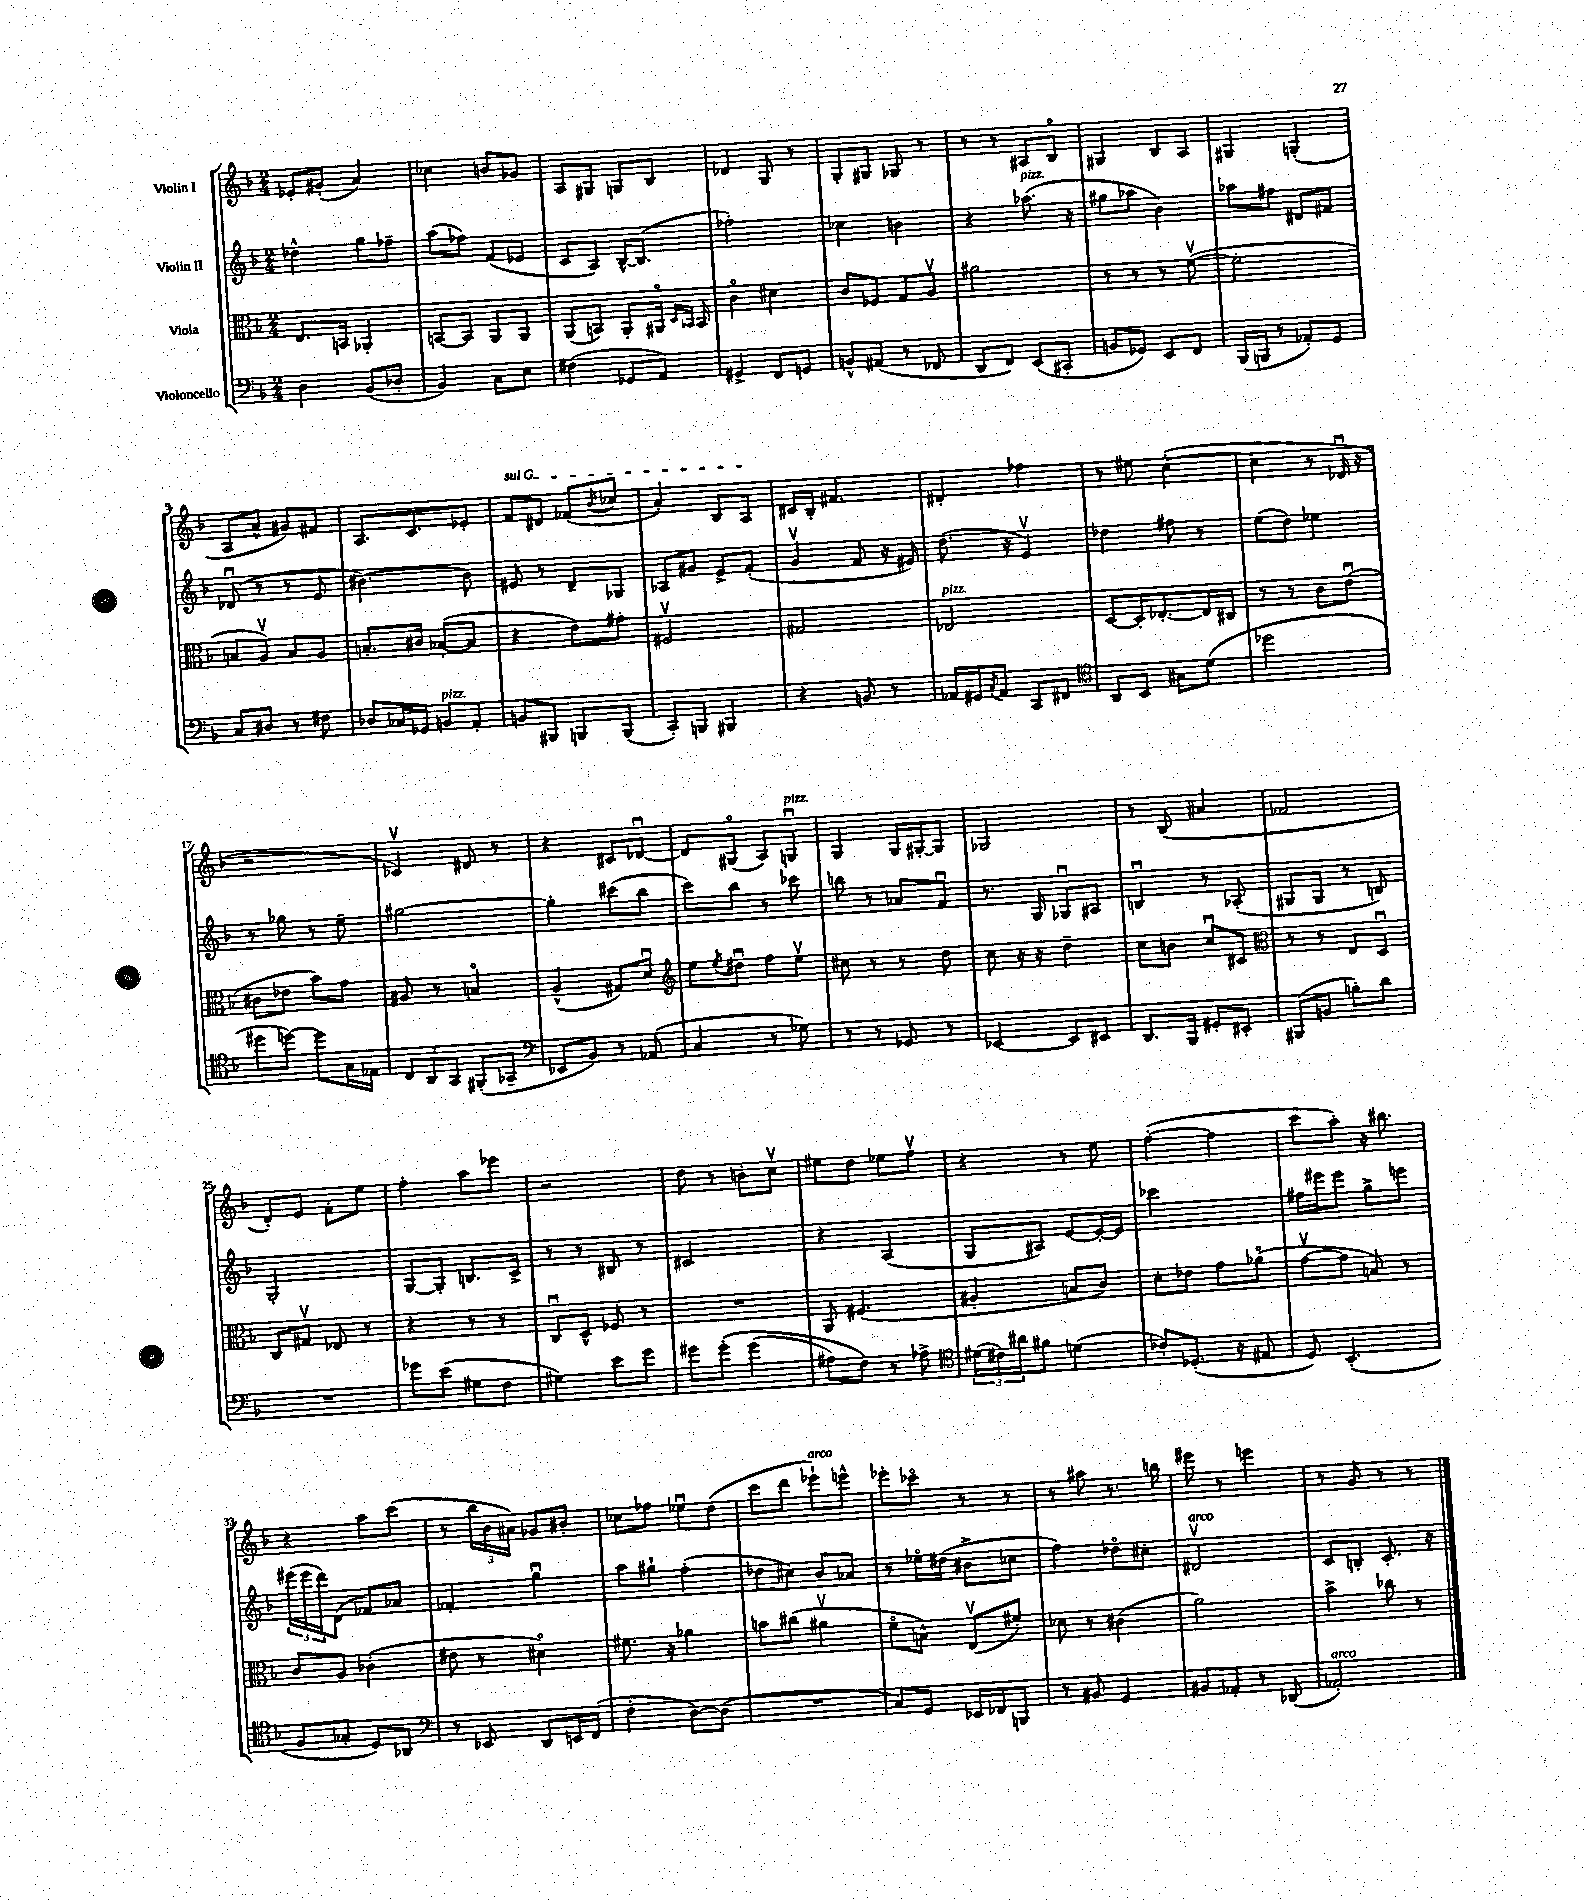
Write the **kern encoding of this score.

**kern	**kern	**kern	**kern
*part4	*part3	*part2	*part1
*staff4	*staff3	*staff2	*staff1
*I"Violoncello	*I"Viola	*I"Violin II	*I"Violin I
*clefF4	*clefC3	*clefG2	*clefG2
*k[b-]	*k[b-]	*k[b-]	*k[b-]
*M2/4	*M2/4	*M2/4	*M2/4
=1	=1	=1	=1
4D\	8.E/L	4dd-X^^\	8e-X'/L
.	.	.	(8g#X'/J
.	16BBn/Jk	.	.
(8BB-/L	4AA-X'/	8gg\L	4a/)
8D-X'/J	.	8ff-X~\J	.
=2	=2	=2	=2
4BB-/)	[8BBn/L	(8aa\L	4cc-X\
.	8BB/J]	8ff-X\J)	.
8C\L	8AA/L	(8f/L	8bn/L
8E\J	8AA/J	8e-X/J	8g-X/J
=3	=3	=3	=3
(4F#X\	(8AA/L	8c/L	8A/L
.	8BBn/J)	8A/J)	8G#X/J
8GG-X/L	8AA'/L	[16B-^^/KL	8Gn/L
.	.	(8.B-/J]	.
8AA/J)	16AA#X/Jk	.	8B-/J
.	16qqD/LL	.	.
.	16qqBB-X/JJ	.	.
.	16BB-/	.	.
=4	=4	=4	=4
4GG#X^/	4c\	2ff-X'\)	4d-X/
8FF/L	4d#X\	.	8G/
8GGn/J	.	.	8r
=5	=5	=5	=5
8BBn^^/L	8c/L	4cc-X\	8G'/L
(8AA#X/J	8F-X/J	.	8G#X/J
8r	8G/L	4bn\	8G-X/
8FF-X/	8Av/J	.	8r
=6	=6	=6	=6
8DD/L	2a#X\	4r	8r
8FF/J)	.	.	8r
!	!	!LO:TX:a:i:t=pizz.	!
(8EE/L	.	(8.aa-X\	8A#X/L
8CC#X'/J	.	.	8B-/J
.	.	16r	.
=7	=7	=7	=7
8BBn/L	8r	8gg#X\L	4G#X/
8GG-X/J)	8r	8aa-X\J	.
8EE/L	8r	4b-\)	8B-/L
8FF/J	([8fv\	.	8A/J
=8	=8	=8	=8
(16BBB-/LL	2f'\]	8aa-X\L	4G#X/
16BBBn/JJ	.	.	.
8r	.	8ff#X\J	.
8AA-X'/L)	.	8d#X/L	(4Gn'/
8GG/J	.	8f#X/J	.
!!LO:LB:g=z
=9	=9	=9	=9
8C/L	8Bn/L	(8d-Xu/	8A/L
8D#X/J	8Av/J)	8r	8a^^/J
8r	8B/L	8r	8g#X/L)
8F#X\	8A/J	8e/	8f#X/J
=10	=10	=10	=10
8D-X/L	8.Bn'/L	[4.b#X\)	8.A/L
16C-X/L	.	.	.
16GG-X/JJ	16c#X/Jk	.	8.c/
!LO:TX:a:i:t=pizz.	!	!	!
8BBn/L	([8B-X'/L	.	.
8AA'/J	8B-/J]	8b#\]	8e-X'/J
=11	=11	=11	=11
!	!	!	!LO:TX:a:i:t=sul G
8BBn/L	4r	8e#X/	8f/L
8BBB#X/J	.	8r	8d#X/J
8BBBn/L	8e\L)	8d~/L	(8f-X/L
.	.	.	8qb-/
(8BBB/J	8g#X'\J	8G-X/J	8cc-X/J
=12	=12	=12	=12
8CC'/L)	2F#Xv/	8A-X/L	4a'/)
8BBBn/J	.	8g#X/J	.
4BBB#X/	.	8e^/L	8B-/L
.	.	(8f'/J	8A/J
=13	=13	=13	=13
4r	2G#X/	4gv/	16c#X/LL
.	.	.	16B-'/JJ
.	.	.	4.f#X/
8BBn/	.	8f/	.
8r	.	16r	.
.	.	16e#X/)	.
=14	=14	=14	=14
!	!LO:TX:a:i:t=pizz.	!	!
16AA-X/LL	2E-X/	(8.dd\	4d#X'/
16GG#X/J	.	.	.
8qC/	.	.	.
8AA-/J	.	.	.
.	.	16r	.
8CC/L	.	4ev/)	4ff-X\
8FF#X/J	.	.	.
=15	=15	=15	=15
*clefC4	*	*	*
8AA/L	[8D/L	4dd-X\	8r
8BB-/J	16D'/K]	.	8ee#X\
.	[8.E-X'/	.	.
8G#X\L	.	8ff#X\	([4cc'\
(8d\J	16E-/L]	8r	.
.	16C#X/JJ	.	.
=16	=16	=16	=16
2dd-X\	8r	(8ee\L	4cc\]
.	8r	8dd\J)	.
.	8c\L	4ee-X\	8r
.	(8eu\J	.	16d-Xu/
.	.	.	16r
!!LO:LB:g=z
=17	=17	=17	=17
8dd#X\L	8c#X\L	8r	2r
[8ddn\J)	8e-X\J	8gg-X\	.
8dd\L]	8b-\L)	8r	.
16G\L	8g\J	8ee~\	.
16E-X\JJ	.	.	.
=18	=18	=18	=18
12C/L	8A#X/	[2gg#X\	4c-Xv/)
12AA/	.	.	.
.	8r	.	.
12GG/J	.	.	.
(8FF#X'/L	4Bn/	.	8d#X/
8GG-X~/J	.	.	8r
=19	=19	=19	=19
*clefF4	*	*	*
8EE-X/L	(4A^^/	4gg#'\]	4r
8BB-/J)	.	.	.
8r	8G#X/L)	(8ccc#X\L	8c#X/L
(8AA-X/	8du/J	8bb-\J	[8d-Xu/J
=20	=20	=20	=20
*	*clefG2	*	*
4C/	8ee\L	8ccc\L)	8d-/L]
.	8qee/	.	.
.	8dd#Xu\J	8bb-\J	(8G#X/J
8r	8ff\L	8r	8A/L)
!	!	!	!LO:TX:a:i:t=pizz.
8G-X\)	8eev\J	8ccc-X\	8Gnu/J
=21	=21	=21	=21
8r	8cc#X\	8bbn\	4G/
8r	8r	8r	.
8GG-X/	8r	8a-X/L	16G/LL
.	.	.	[16G#X'/J
8r	8dd\	8fu/J	8G#/J]
=22	=22	=22	=22
[4EE-X/	8cc\	8.r	2G-X/
.	16r	.	.
.	16r	16G/	.
8EE-/L]	4dd~\	8G-Xu/L	.
8EE#X/J	.	8A#X/J	.
=23	=23	=23	=23
8.DD/L	8cc\L	4Bnu/	8r
.	8bn\J	.	(8B-/
16BBB-/Jk	.	.	.
8GG#X'/L	8ccu/L	8r	4a#X/
8EE#X'/J	8c#X/J	(8A-X'/	.
=24	=24	=24	=24
*	*clefC3	*	*
(8BBB#X/L	8r	8G#X/L	2f-X/
8BBn/J	8r	8G#/J	.
8Bn'\L)	8E/L	8r	.
8d\J	8Du/J	8Bn/)	.
!!LO:LB:g=z
=25	=25	=25	=25
2r	8C/L	2G'/	8d'/L)
.	8G#Xv/J	.	8e/J
.	8E-X/	.	8f'\L
.	8r	.	8ee\J
=26	=26	=26	=26
8g-X\L	4r	[8G/L	4ff'\
(8e\J	.	8G'/J]	.
8G#X\L	8r	8.Bn/L	8aa\L
8F\J	8r	.	8eee-X\J
.	.	16c^/Jk	.
=27	=27	=27	=27
4G#X\)	8Cu/L	8r	2r
.	8D^^/J	8r	.
8e\L	8F-X/	8B#X/	.
8g\J	8r	8r	.
=28	=28	=28	=28
8g#X\L	2r	2c#X/	8dd\
(8g#'\J	.	.	8r
(4g#\	.	.	8bn'\L
.	.	.	8ccv\J
=29	=29	=29	=29
8A#X\L)	8AA/	4r	8ee#X\L
8F\J)	(4.F#X/	.	8dd\J
8r	.	(4A/	8ee-X\L
8A-X^\	.	.	8ffv\J
=30	=30	=30	=30
*clefC4	*	*	*
(24d#X\LL	4A#X'/	8G/L	4r
24c#X\)	.	.	.
24a#X\J	.	.	.
8f#X\J	.	8A#X/J)	.
(4dn\	8Bn/L	[8e/L	8r
.	8c/J)	16e'/L_	8ee\
.	.	16e/JJ]	.
=31	=31	=31	=31
8c-X'/L)	8d'\L	2ccc-X\	([4ff'\
(8.D-X'/J	8e-X\J	.	.
.	8g\L	.	4ff\]
16r	.	.	.
8E#X/	(8a-X\J	.	.
=32	=32	=32	=32
8D/)	[8gv\L	16ff#X\LL	8ccc\L
.	.	16eee#X\J	.
(4.BB-'/	8g\J]	8eee#\J	8aa'\J)
.	8Bn/)	8gg^\L	16r
.	.	.	8.bb#X\
.	8r	8eeen\J	.
!!LO:LB:g=z
=33	=33	=33	=33
8F/L	8c/L	(24eee#X\LL	4r
.	.	24eee#\	.
.	.	24ddd\J)	.
8G-X'/J	8A/J	(8d\J	.
8D/L)	(4c-X'\	8f-X/L)	8aa\L
8AA-X/J	.	8a-X/J	(8ccc\J
=34	=34	=34	=34
*clefF4	*	*	*
8r	8e#X\	4f-X'/	8r
8EE-X/	8r	.	24bb-\LL
.	.	.	24b-\
.	.	.	24a#X\JJ)
8DD/L	4d#X\)	4ggu\	8g-X/L
16EEn/L	.	.	8b#X'/J
(16FF/JJ	.	.	.
=35	=35	=35	=35
4F'\	8.f#X\	8aa\L	8cc-X\L
.	.	8gg#X`\J	8ff-X\J
.	16r	.	.
[8D\L)	4a-X\	(4ff'\	8ee-Xu\L
(8D\J]	.	.	(8dd\J
=36	=36	=36	=36
2r	8bn\L	8dd-X\L	8ccc\L
.	(8cc#X\J	8cc#X\J)	8ddd\J
!	!	!	!LO:TX:a:i:t=arco
.	4a#Xv\	8b-/L	8eee-X`\L)
.	.	8a-X/J	8eeen^^\J
=37	=37	=37	=37
8C/L)	8f\L	8r	8eee-X'\L
8GG/J	8Bn^^\J)	16ee-X\LL	8ccc-X\J
.	.	(16dd#X\JJ	.
16EE-X/LL	(8Ev/L	8b#X^\L	8r
16FF-X/J	.	.	.
8BBBn/J	8f#X'/J)	8cc-X\J	8r
=38	=38	=38	=38
8r	8d-X\	4ff\)	8r
8BB#X/	8r	.	8aa#X\
4GG/	(4c#X\	8dd-X\L	8.r
.	.	8cc#X'\J	.
.	.	.	16bbn\
=39	=39	=39	=39
!	!	!LO:TX:a:i:t=arco	!
8BB#X/L	2a\)	2d#Xv/	8eee#X\
8AA-X'/J	.	.	8r
8r	.	.	4eeen\
(8DD-X/	.	.	.
=40	=40	=40	=40
!LO:TX:a:i:t=arco	!	!	!
2AA-X'/)	4b-^\	8c/L	8r
.	.	8Bn'/J	8g/
.	8cc-X\	8.c'/	8r
.	8r	.	8r
.	.	16r	.
==	==	==	==
*-	*-	*-	*-
